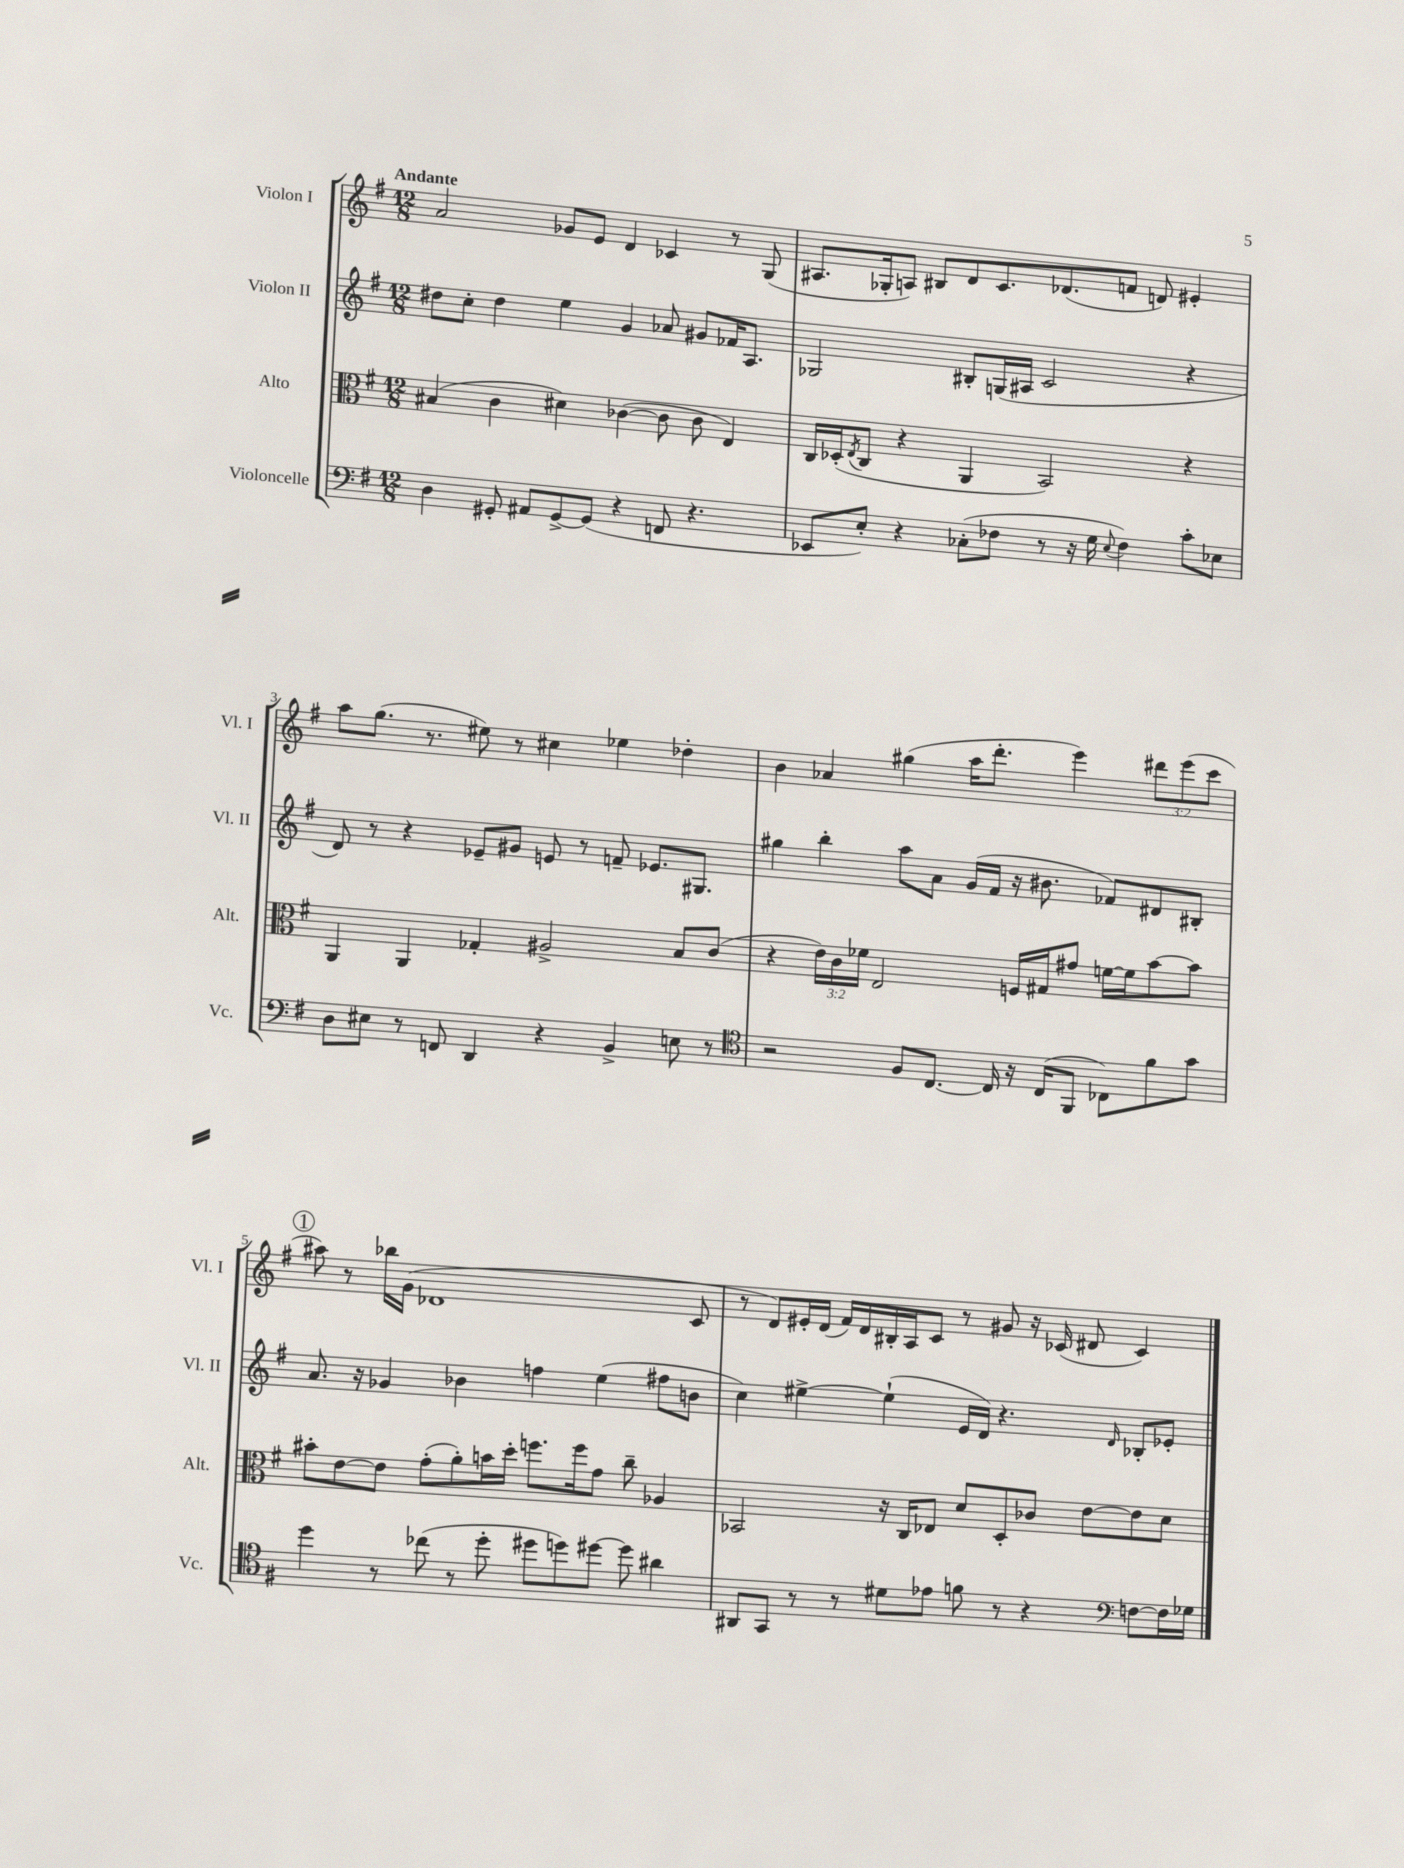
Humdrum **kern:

**kern	**kern	**kern	**kern
*part4	*part3	*part2	*part1
*staff4	*staff3	*staff2	*staff1
*I"Violoncelle	*I"Alto	*I"Violon II	*I"Violon I
*I'Vc.	*I'Alt.	*I'Vl. II	*I'Vl. I
*clefF4	*clefC3	*clefG2	*clefG2
*k[f#]	*k[f#]	*k[f#]	*k[f#]
*M12/8	*M12/8	*M12/8	*M12/8
=1	=1	=1	=1
!	!	!	!LO:TX:a:B:t=Andante
4D\	(4B#X/	8dd#X\L	2a/
.	.	8cc'\J	.
8GG#X'/	4c\	4dd#\	.
8AA#X/L	.	.	.
[8GG#^/	4d#X\)	4ee\	8g-X/L
(8GG#/J]	.	.	8e/J
4r	([4c-X\	4g/	4d/
8FFn/	8c-\]	8a-X/	4c-X/
4.r	8c-\	8g#X/L	.
.	4E/)	16f-X/K	8r
.	.	8.A/J	.
.	.	.	(8G/
=2	=2	=2	=2
8EE-X/L	16C/LL	2G-X/	8.A#X/L
.	(16D-X'/J	.	.
.	8qE/	.	.
8E'/J)	8C/J	.	.
.	.	.	16G-X'/k
4r	4r	.	8An/J)
.	.	.	8B#X/L
(8C-X'\L	4AA/	8B#X'/L	8d/
8F-X\J	.	(16Gn/L	8.c/
.	.	16A#X/JJ	.
8r	2BB/)	2c/	.
.	.	.	(8.d-X/
16r	.	.	.
16G\	.	.	.
8qqE/	.	.	.
4F-\)	.	.	8fn/J
.	.	.	8dn/)
8c'\L	4r	4r	4e#X'/
8E-X\J	.	.	.
!!LO:LB:g=z
=3	=3	=3	=3
8D\L	4AA/	8d/)	8aa\L
8E#X\J	.	8r	(8.gg\J
8r	4AA/	4r	.
.	.	.	8.r
8FFn/	.	.	.
4DD/	4G-X'/	8e-X~/L	8ee#X\)
.	.	8g#X/J	8r
4r	2A#X^/	8en/	4cc#X\
.	.	8r	.
4BB^/	.	8fn~/	4ee-X\
.	.	8.e-X/L	.
8En\	8B/L	.	4dd-X'\
.	.	8.G#X/J	.
8r	(8c/J	.	.
=4	=4	=4	=4
*clefC4	*	*	*
2r	4r	4gg#X\	4b\
.	24e\LL)	4bb'\	4a-X/
.	24c\	.	.
.	24f-X\JJ	.	.
.	2E/	.	.
8F#/L	.	8aa\L	(4gg#X\
[8.C/J	.	8a\J	.
.	.	(16g/LL	16aa\KL
16C/]	.	16f#/JJ	8.ddd'\J
16r	16Fn/LL	16r	.
(16C/KL	16G#X/J	8.b#X\	.
8FF#/J	8g#X/J	.	4eee\)
8C-X\L)	[16fn\LL	8f-X/L)	.
.	16f\J]	.	.
8f#\	[8b\	8d#X/	12ddd#X\L
.	.	.	(12eee\
8g\J	8b\J]	8B#X'/J	.
.	.	.	12ccc\J
!!LO:LB:g=z
!!LO:REH:place=s1:t=1
=5	=5	=5	=5
4dd\	8b#X'\L	8.a/	8aa#X\)
.	[8e\	.	8r
.	.	16r	.
8r	8e\J]	4g-X/	16bb-X\LL
.	.	.	(16g\JJ
(8cc-X\	(8g'\L	.	1d-X
8r	8a'\)	4b-X\	.
8dd'\	16bn\L	.	.
.	16dd'\JJ	.	.
8dd#X\L	8.ffn\L	4ffn\	.
8ddn\)	.	.	.
.	16ff\k	.	.
[8dd#X\J	8g\J	(4ee\	.
8dd#\]	8cc~\	.	.
4a#X\	4A-X/	8ff#X\L	.
.	.	8bn\J	8c/
=6	=6	=6	=6
8AA#X/L	2BB-X/	4cc\)	8r
8GG/J	.	.	8d/L)
8r	.	[4ee#X^\	16e#X'/L
.	.	.	(16d/JJ
8r	.	.	16f#/LL)
.	.	.	16d/
8d#X\L	16r	(4ee#`\]	16B#X'/
.	16C/KL	.	16A/J
8e-X\J	8E-X/J	.	8c/J
8fn\	8d/L	16e/LL	8r
.	.	16d/JJ)	.
8r	8D'/	4.r	8g#X/
4r	8c-X/J	.	16r
.	.	.	(16c-X/
.	[8e\L	.	8d#X/
*clefF4	*	*	*
.	.	16qqd/	.
[8Fn\L	8e\]	8B-X'/L	4c-/)
16F\L]	8d\J	8e-X'/J	.
16G-X\JJ	.	.	.
==	==	==	==
*-	*-	*-	*-
